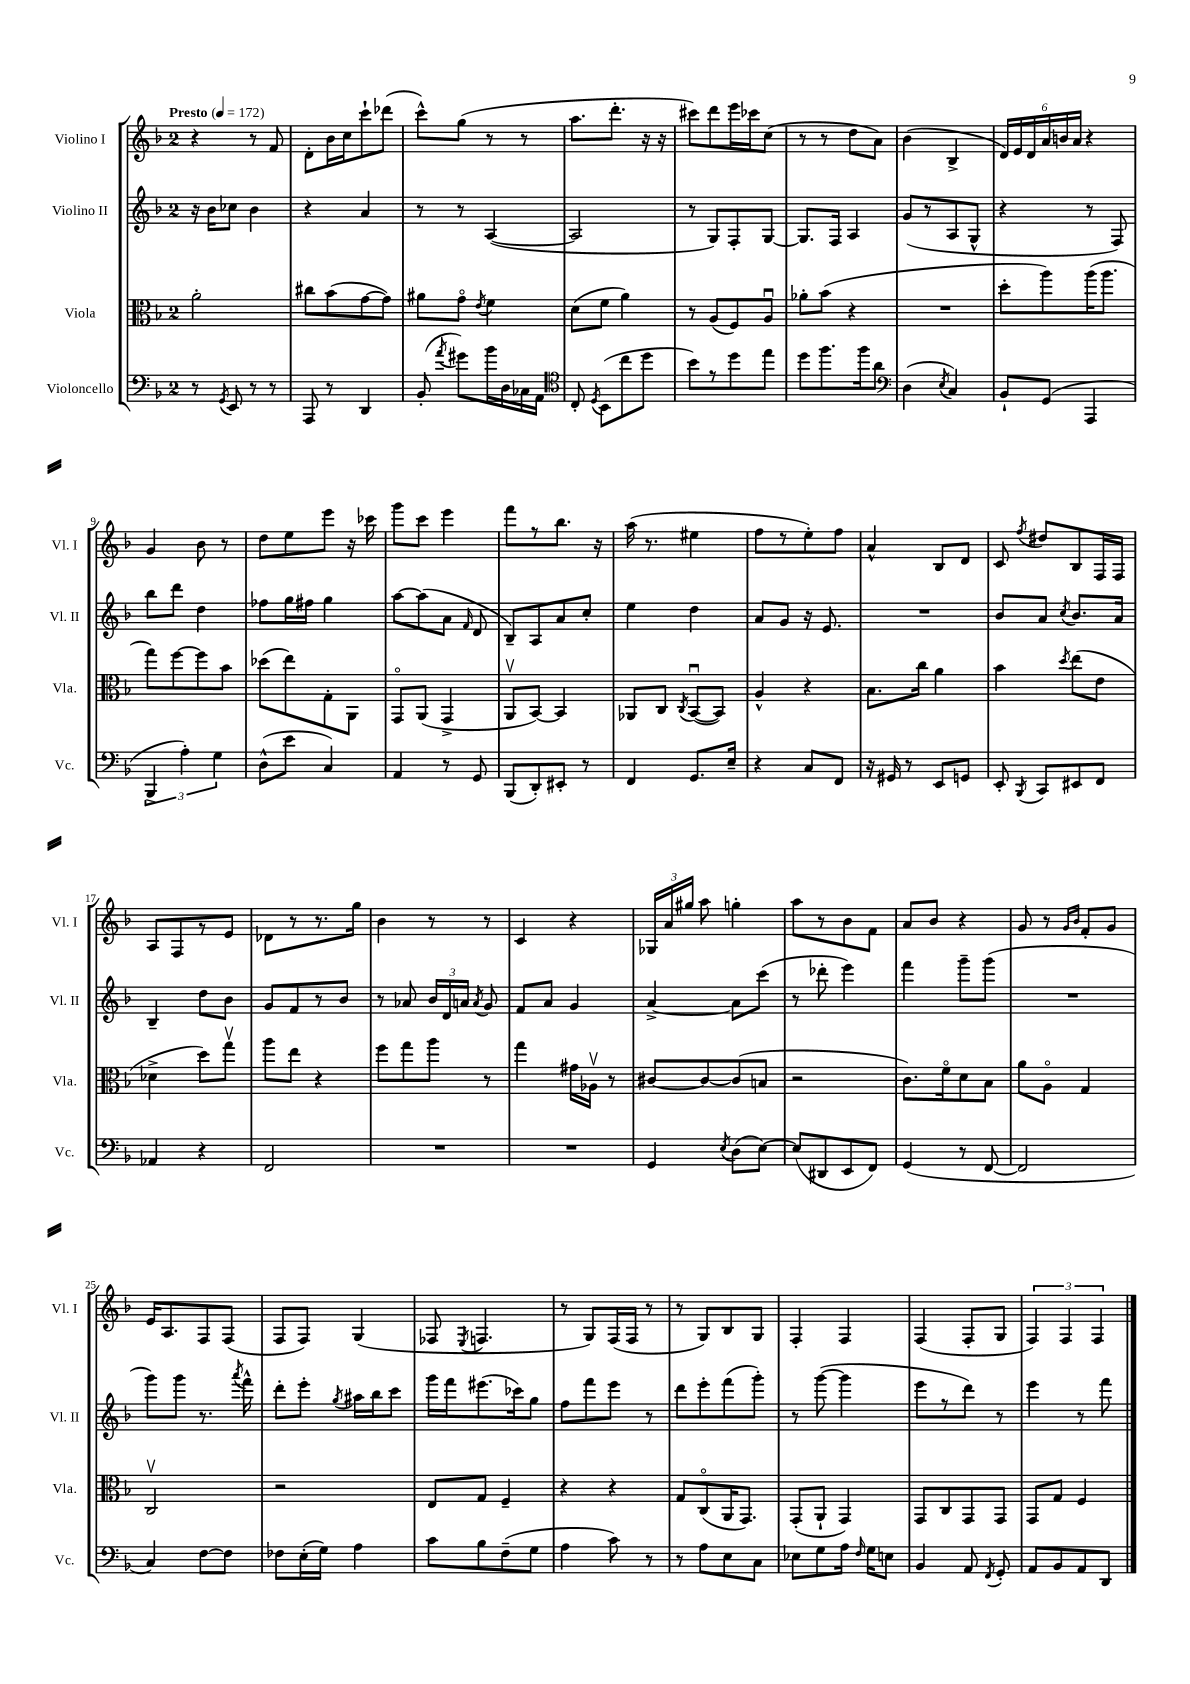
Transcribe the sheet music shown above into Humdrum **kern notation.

**kern	**kern	**kern	**kern
*staff4	*staff3	*staff2	*staff1
*clefF4	*clefC3	*clefG2	*clefG2
*k[b-]	*k[b-]	*k[b-]	*k[b-]
*M2/4	*M2/4	*M2/4	*M2/4
*MM172	*MM172	*MM172	*MM172
8r	2a'\	16r	4r
.	.	16b-\LK	.
8qGG/	.	.	.
8EE/	.	8cc-\J	.
8r	.	4b-\	8r
8r	.	.	8f/
=	=	=	=
8AAA/	8cc#\L	4r	8d'\L
8r	(8b-\	.	16b-\L
.	.	.	16cc\J
4DD/	[8g\	4a/	8ccc`\
.	8g\]J)	.	(8ddd-\J
=	=	=	=
(8BB-'/	8a#\L	8r	8ccc^^\L)
8qa/	.	.	.
8g#\L)	8go\J	8r	(8gg\J
.	8qe/	.	.
16b-\L	4f\	([4A/	8r
16D\	.	.	.
16C-\	.	.	8r
16AA\JJ	.	.	.
=	=	=	=
*clefC4	*	*	*
8C'/	(8d\L	2A/]	8.aa\L
8qD/	.	.	.
(8BB-\L	8f\J	.	.
.	.	.	8.ddd'\J
8cc\	4a\)	.	.
8dd\J	.	.	16r
.	.	.	16r
=	=	=	=
8b-\L)	8r	8r	8ccc#\L)
8r	(8A/L	8G/L)	8ddd\
8dd\	8F/)	8F'/	16eee\L
.	.	.	16ccc-\J
8ee\J	8Au/J	[8G/J	(8cc\J
=	=	=	=
8dd\L	8a-'\L	8.G/]L	8r
8.ff\	(8b-\J	.	8r
.	.	16F/Jk	.
.	4r	4A/	8dd\L
16ff\k	.	.	.
8a\J	.	.	8a\J)
=	=	=	=
*clefF4	*	*	*
(4D\	2r	(8g/L	(4b-\
.	.	8r	.
8qE/	.	.	.
4C/)	.	8A/	4B-^/
.	.	8G^^/J	.
=	=	=	=
8BB-`/L	8dd'\L	4r	24d/LL)
.	.	.	24e/
.	.	.	24d/
(8GG/J	8aa\)	.	24a/
.	.	.	24b/
.	.	.	24a/JJ
4AAA/	(16aa\K	8r	4r
.	8.aa\J	.	.
.	.	8F/)	.
=	=	=	=
6BBB-^/	8gg\L)	8bb-\L	4g/
.	[8ff\	8ddd\J	.
6A'\)	.	.	.
.	8ff\]	4dd\	8b-\
6G\	.	.	.
.	8b-\J	.	8r
=	=	=	=
(8D^^\L	(8dd-\L	8ff-\L	8dd\L
8e\J	8ee\)	16gg\L	8ee\
.	.	16ff#\JJ	.
4C/)	8G'\	4gg\	8eee\J
.	8AA\J	.	16r
.	.	.	16ccc-\
=	=	=	=
4AA/	8GGo/L	[8aa\L	8ggg\L
.	(8AA/J	(8aa\]	8ccc\J
8r	4GG^/	8a\J	4eee\
.	.	16qqf/	.
8GG/	.	8d/	.
=	=	=	=
(8BBB-/L	8AAv/L	8B-~/L)	8fff\L
8DD'/)	[8BB-/J)	8A/	8r
8EE#'/J	4BB-/]	8a/	8.bb-\J
8r	.	8cc'/J	.
.	.	.	16r
=	=	=	=
4FF/	8AA-/L	4ee\	(16aa\
.	.	.	8.r
.	8C/J	.	.
.	8qC/	.	.
8.GG/L	([8BB-u/L	4dd\	4ee#\
.	8BB-/]J)	.	.
16E~/Jk	.	.	.
=	=	=	=
4r	4A^^/	8a/L	8ff\L
.	.	8g/J	8r
8C/L	4r	16r	8ee'\)
.	.	8.e/	.
8FF/J	.	.	8ff\J
=	=	=	=
16r	8.B-\L	2r	4a^^/
16GG#/	.	.	.
8r	.	.	.
.	16cc\Jk	.	.
8EE/L	4a\	.	8B-/L
8GG/J	.	.	8d/J
=	=	=	=
8EE'/	4b-\	8b-/L	8c/
8qBBB-/	.	.	8qff/
8CC/L	.	8a/J	8dd#/L
.	8qdd/	8qcc/	.
8EE#/	(8ee\L	8.b-/L	8B-/
8FF/J	8e\J	.	16F/L
.	.	16a/Jk	16F/JJ
=	=	=	=
4AA-/	4d-^\	4B-~/	8A/L
.	.	.	8F/
4r	8dd\L)	8dd\L	8r
.	8ggv\J	8b-\J	8e/J
=	=	=	=
2FF/	8aa\L	8g/L	8d-\L
.	8ee\J	8f/	8r
.	4r	8r	8.r
.	.	8b-/J	.
.	.	.	16gg\Jk
=	=	=	=
2r	8ff\L	8r	4b-\
.	8gg\	8a-/	.
.	8aa\J	24b-/LL	8r
.	.	24d/	.
.	.	24a/JJ	.
.	.	8qa/	.
.	8r	8g/	8r
=	=	=	=
2r	4gg\	8f/L	4c/
.	.	8a/J	.
.	16g#\LL	4g/	4r
.	16A-v\JJ	.	.
.	8r	.	.
=	=	=	=
4GG/	[8c#/L	[4a^/	24G-/LL
.	.	.	24a/
.	.	.	24gg#/JJ
.	8c#/_	.	8aa\
8qE/	.	.	.
(8D\L	(8c#/]	8a\]L	4gg'\
[8E\J)	8B/J	(8ccc\J	.
=	=	=	=
(8E/]L	2r	8r	8aa\L
8DD#/	.	8ddd-'\	8r
8EE/	.	4eee\)	8b-\
8FF/J)	.	.	8f\J
=	=	=	=
(4GG/	8.c\L)	4fff\	8a/L
.	.	.	8b-/J
.	16fo\k	.	.
8r	8d\	8ggg~\L	4r
[8FF/	8B-\J	(8ggg\J	.
=	=	=	=
2FF/]	8a\L	2r	8g/
.	8Ao\J	.	8r
.	.	.	16qqg/LL
.	.	.	16qqb-/JJ
.	4G/	.	8f'/L
.	.	.	8g/J
=	=	=	=
4C/)	2Cv/	8ggg\L)	16e/LK
.	.	.	8.A/
.	.	8ggg\J	.
[8F\L	.	8.r	8F/
8F\]J	.	.	(8F/J
.	.	8qaaa/	.
.	.	16fff^^\	.
=	=	=	=
8F-\L	2r	8ddd'\L	8F/L
(16E'\L	.	8eee'\J	8F/J)
16G\JJ)	.	.	.
.	.	8qgg/	.
4A\	.	16aa#\LL	(4G/
.	.	16bb-\J	.
.	.	8ccc\J	.
=	=	=	=
8c\L	8E/L	16ggg\LL	8F-/
.	.	16fff\J	.
.	.	.	8qE/
8B-\	8G/J	(8.eee#\	4.F/
(8F~\	4F~/	.	.
.	.	16ccc-\k)	.
8G\J	.	8gg\J	.
=	=	=	=
4A\	4r	8ff\L	8r
.	.	8fff\	8G/L)
8c\)	4r	8eee\J	(16F/L
.	.	.	16F/JJ
8r	.	8r	8r
=	=	=	=
8r	8G/L	8ddd\L	8r
8A\L	(8Co/	8eee'\	8G/L)
8E\	16AA/K	(8fff\	8B-/
.	8.GG/J)	.	.
8C\J	.	8ggg'\J)	8G/J
=	=	=	=
8E-\L	(8GG'/L	8r	4F'/
8G\	8AA`/J	([8ggg\	.
16A\Jk	4GG/)	4ggg\]	4F/
16qqF/	.	.	.
16G\LK	.	.	.
8E\J	.	.	.
=	=	=	=
4BB-/	8GG/L	8eee\L	(4F/
.	8C/	8r	.
8AA/	8GG/	8ddd\J)	8F'/L
8qFF/	.	.	.
8GG'/	8GG/J	8r	8G/J
=	=	=	=
8AA/L	8GG/L	4eee\	6F/)
8BB-/	8G/J	.	.
.	.	.	6F/
8AA/	4F/	8r	.
.	.	.	6F/
8DD/J	.	8fff\	.
==	==	==	==
*-	*-	*-	*-
